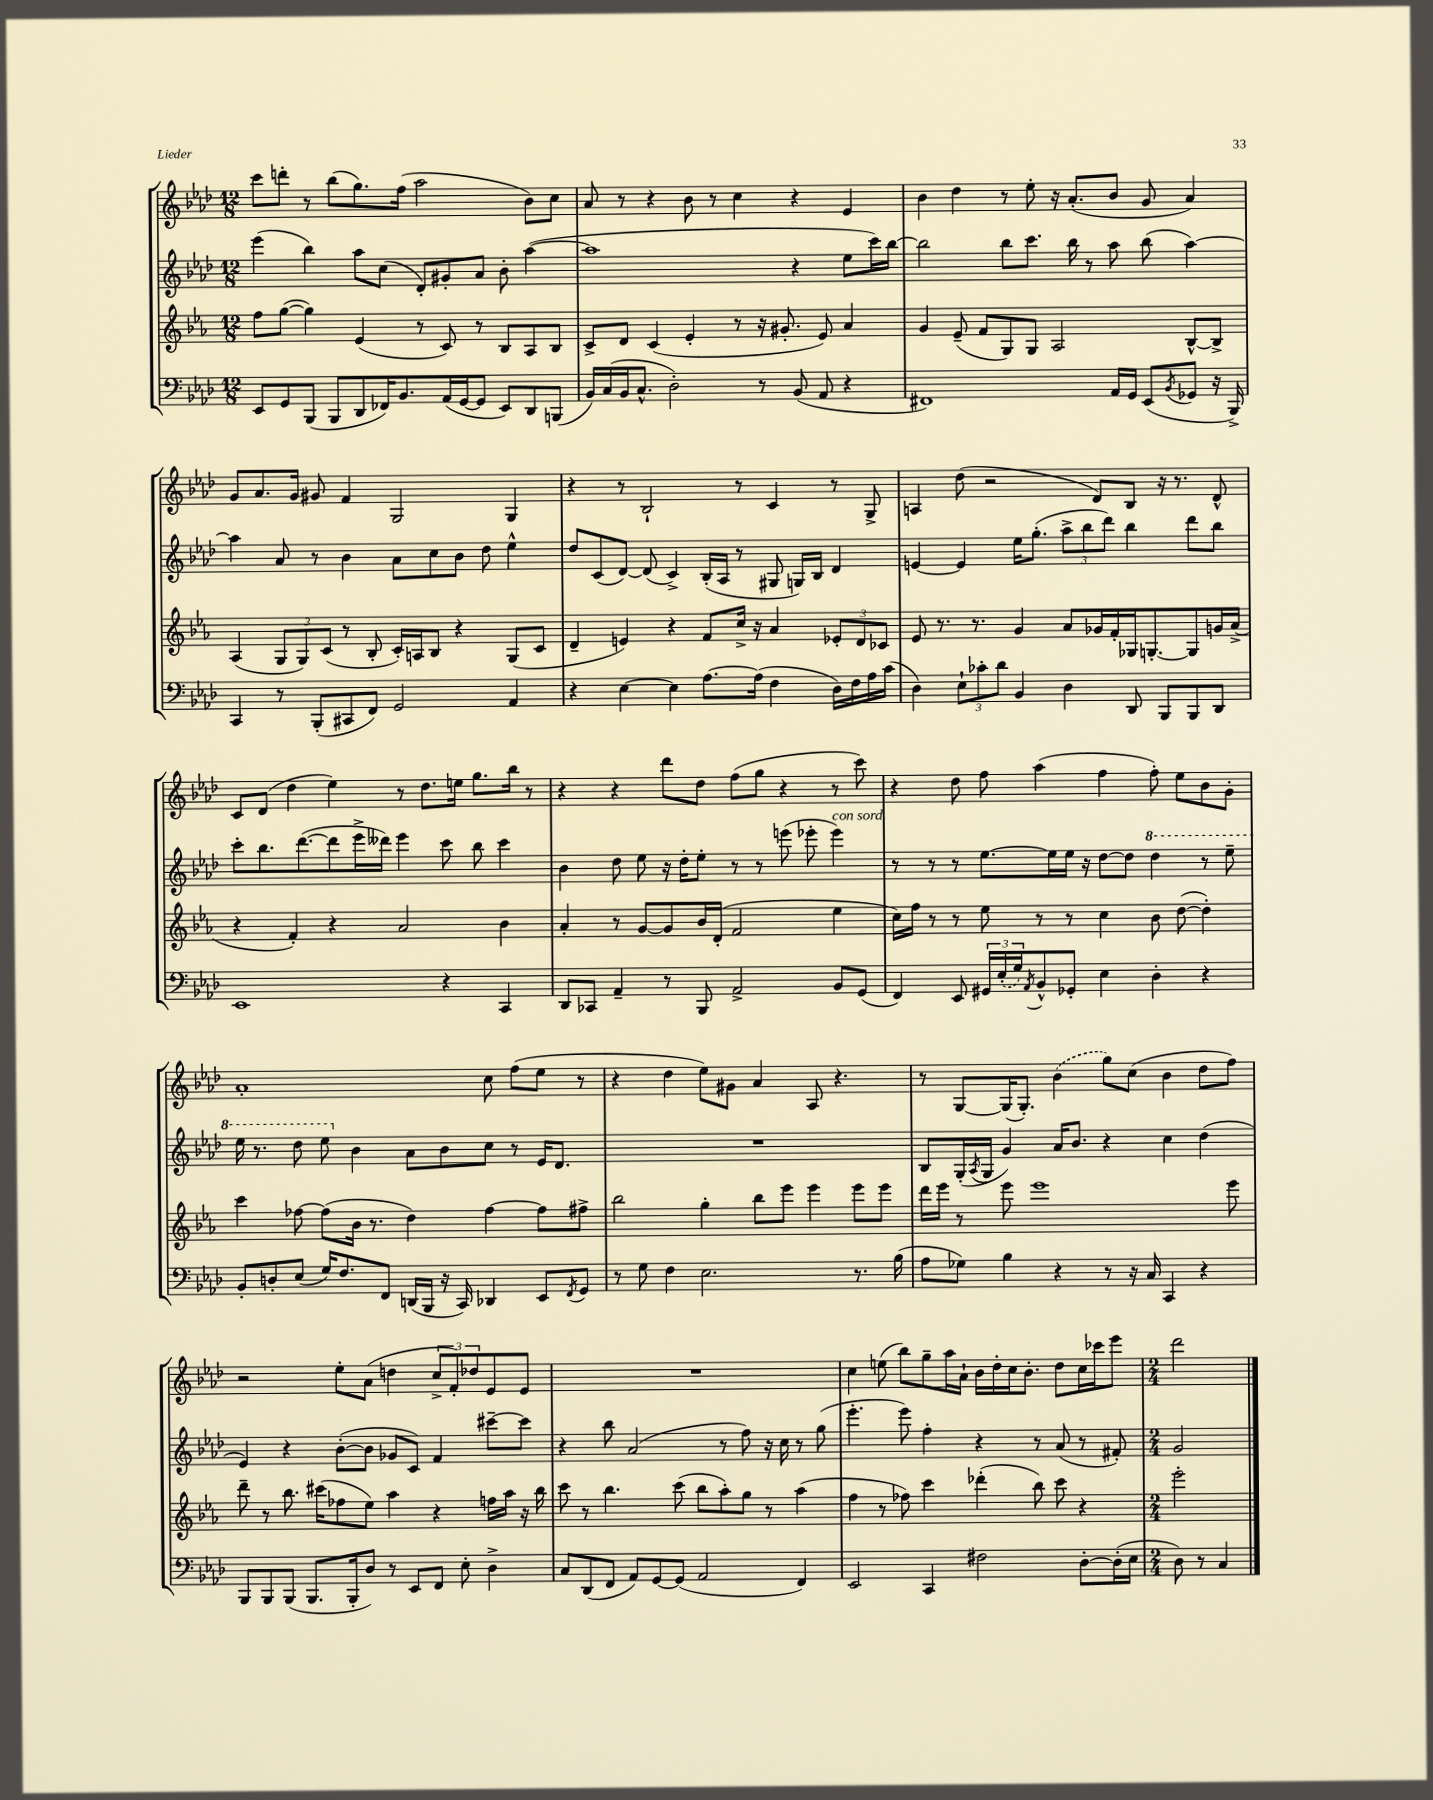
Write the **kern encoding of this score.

**kern	**kern	**kern	**kern
*staff4	*staff3	*staff2	*staff1
*clefF4	*clefG2	*clefG2	*clefG2
*k[b-e-a-d-]	*k[b-e-a-]	*k[b-e-a-d-]	*k[b-e-a-d-]
*M12/8	*M12/8	*M12/8	*M12/8
8EE-	8ff	(4eee-	8ccc
8GG	([8gg	.	8ddd'
(8BBB-	4gg])	4bb-)	8r
8BBB-	.	.	(8bb-
8DD-	(4e-	8aa-	8.gg)
16FF-)	.	(8cc	.
8.BB-	.	.	(16ff
.	8r	8d-')	2aa-
(16AA-	8c)	8g#'	.
[16GG	.	.	.
8GG]	8r	8a-	.
8EE-)	8B-	8b-'	.
8DD-	8A-	([4aa-	8b-)
(8BBB	8B-	.	8cc
=	=	=	=
16BB-)	8c^	1aa-]	8a-
(16C	.	.	.
16BB-	8d	.	8r
8.C^^	.	.	.
.	(4c	.	4r
2D-')	.	.	.
.	4e-'	.	8b-
.	.	.	8r
.	8r	.	4cc
8r	16r	.	.
.	8.g#'	.	.
(8BB-	.	4r	4r
8AA-	8e-)	.	.
4r	4a-	8ee-	4e-
.	.	16ccc)	.
.	.	[16bb-	.
=	=	=	=
1FF#)	4g	2bb-]	4b-
.	(8e-~	.	4dd-
.	8f	.	.
.	8G)	8bb-	8r
.	8G	8.ccc	8ee-'
.	2A-	.	16r
.	.	16bb-	(8.a-'
.	.	8r	.
16AA-	.	8aa-	8b-
16GG	.	.	.
(8EE-	.	(8bb-	8g
8qBB-	.	.	.
8GG-	[8B-^^	[4aa-)	4a-)
16r	8B-^]	.	.
16BBB-^)	.	.	.
=	=	=	=
4CC	(4A-	4aa-]	8g
.	.	.	8.a-
8r	12G	8a-	.
.	.	.	16g
.	12G)	.	.
(8BBB-'	.	8r	8g#
.	(12c	.	.
8CC#	8r	4b-	4f
8FF)	8B-'	.	.
2GG	16c')	8a-	2G
.	16A	.	.
.	8B-	8cc	.
.	4r	8b-	.
.	.	8dd-	.
4AA-	(8G	4ee-^^	4G
.	8c	.	.
=	=	=	=
4r	4d~	8dd-	4r
.	.	(8c	.
[4E-	4e)	[8d-)	8r
.	.	(8d-]	2B-`
4E-]	4r	4c^)	.
[8.A-	8f	(16B-'	.
.	.	16A-	.
.	16cc^	8r	8r
(16A-]	16r	.	.
4F	4a-	8G#	4c
.	.	16G)	.
.	.	16B-	.
16D-)	12e-'	4d-	8r
16F	.	.	.
.	12d	.	.
16A-	.	.	8G^
.	12c-	.	.
(16c	.	.	.
=	=	=	=
4D-)	8e-	[4e	4A
.	8.r	.	.
12E-`	.	4e]	(8dd-
.	8.r	.	.
12c-'	.	.	.
.	.	.	2r
12d-	.	.	.
4BB-	4g	16ee-	.
.	.	(8.gg'	.
4D-	8a-	12aa-^	.
.	.	12bb-	.
.	16g-	.	8d-)
.	.	12ddd-)	.
.	16f'	.	.
8DD-	16G-	4bb-	8B-
.	[8.G'	.	.
8BBB-	.	.	16r
.	.	.	8.r
8BBB-	8G]	8ddd-	.
8DD-	16g	8bb-	8d-^^
.	(16a-^	.	.
=	=	=	=
1EE-	4r	8ccc'	8c
.	.	8.bb-	(8d-
.	4f')	.	4dd-
.	.	([8.ddd-	.
.	4r	8ddd-]	4ee-)
.	.	16eee-^	.
.	.	16ddd--)	.
.	2a-	4eee-	8r
.	.	.	8.dd-
4r	.	8ccc	.
.	.	.	16ee
.	.	8bb-	8.gg
4CC	4b-	4ccc	.
.	.	.	16bb-
.	.	.	8r
=	=	=	=
8DD-	4a-'	4b-	4r
8CC-	.	.	.
4AA-~	8r	8dd-	4r
.	[8g	8ee-	.
8r	8g]	16r	8ddd-
.	.	16dd-'	.
8BBB-	16b-	8ee-'	8dd-
.	(16d'	.	.
2AA-^	2f	8r	(8ff
.	.	8r	8gg
.	.	(8eee	4r
.	.	8eee-'	.
8BB-	4ee-	4eee-)	8r
(8GG	.	.	8ccc)
=	=	=	=
4FF)	16cc)	8r	4r
.	16ff	.	.
.	8r	8r	.
8EE-	8r	8r	8dd-
24GG#	8ee-	[8.ee-	8ff
(24E-'	.	.	.
24G)	.	.	.
8qAA-	.	.	.
8BB-^^	8r	.	(4aa-
.	.	16ee-]	.
8GG-'	8r	16ee-	.
.	.	16r	.
4E-	4cc	[8dd-	4ff
.	.	8dd-]	.
4D-'	8b-	4ddd-	8ff')
.	([8dd	.	8ee-
4r	4dd'])	8r	8b-
.	.	8eee-~	8g'
=	=	=	=
8BB-'	4ccc	16eee-	1a-'
.	.	8.r	.
8D'	.	.	.
(8E-	[8ff-	8ddd-	.
16G)	(8ff-]	8eee-	.
8.F	.	.	.
.	16b-	4b-	.
.	8.r	.	.
8FF	.	.	.
(16DD	4dd)	8a-	.
16BBB-	.	.	.
16r	.	8b-	.
16CC)	.	.	.
4DD-	[4ff-	8cc	8cc
.	.	8r	(8ff
8EE-	8ff-]	16e-	8ee-
.	.	8.d-	.
8qFF	.	.	.
8GG	8ff#^	.	8r
=	=	=	=
8r	2bb-	1.r	4r
8G	.	.	.
4F	.	.	4dd-
2.E-	4gg'	.	8ee-)
.	.	.	8g#
.	8bb-	.	4a-
.	8eee-	.	.
.	4eee-	.	8A-
.	.	.	4.r
8.r	8eee-	.	.
.	8eee-	.	.
(16B-	.	.	.
=	=	=	=
8A-	16ddd	8B-	8r
.	16eee-	.	.
8G-)	8r	(16G'	[8G
.	.	8qA-	.
.	.	16G	.
4B-	8eee-	4g)	(16G]
.	.	.	8.G')
.	1eee-	.	.
4r	.	16a-	(4b-
.	.	8.b-	.
8r	.	4r	8gg)
16r	.	.	(8cc
16C	.	.	.
4CC	.	4cc	4b-
4r	.	(4dd-	8dd-
.	8eee-	.	8ff)
=	=	=	=
8BBB-	8ddd~	4e-)	2r
8BBB-	8r	.	.
(8BBB-	8.bb-	4r	.
8.BBB-	.	.	.
.	(16ccc#	.	.
.	8ff-	([8b-'	8ee-'
16BBB-'	.	.	.
8D-)	8ee-)	8b-]	(8a-
8r	4aa-	8g-	4dd
8EE-	.	8c)	.
8FF	4r	4f	12cc^
.	.	.	12f')
8E-'	.	.	.
.	.	.	12dd-
4D-^	16ff	[8ccc#~	8e-
.	16aa-	.	.
.	16r	8ccc#]	8e-
.	16bb-	.	.
=	=	=	=
8C	8ccc	4r	1.r
(8DD-	8r	.	.
8FF	4.bb-	8bb-	.
8AA-)	.	(2a-	.
[8GG	.	.	.
(8GG]	(8ccc	.	.
2AA-	8bb-	.	.
.	8aa-')	8r	.
.	8gg	8ff)	.
.	8r	16r	.
.	.	16cc	.
4FF)	(4aa-	8r	.
.	.	(8gg	.
=	=	=	=
2EE-	4ff	4.eee-'	4cc
.	8r	.	(8ee
.	8ff-)	8eee-)	8bb-)
4CC	4ccc	4ff'	8gg~
.	.	.	16aa-
.	.	.	16a-`
2F#	(4ddd-'	4r	16b-
.	.	.	16dd-'
.	.	.	16cc
.	.	.	8.b-'
.	8bb-)	8r	.
.	8ccc	(8a-	8dd-
[8D-'	4r	8r	16cc
.	.	.	16ccc-
(16D-']	.	8f#')	8eee-
16E-	.	.	.
=	=	=	=
*M2/4	*M2/4	*M2/4	*M2/4
8D-)	2eee-'	2g	2ddd-
8r	.	.	.
4C	.	.	.
==	==	==	==
*-	*-	*-	*-
